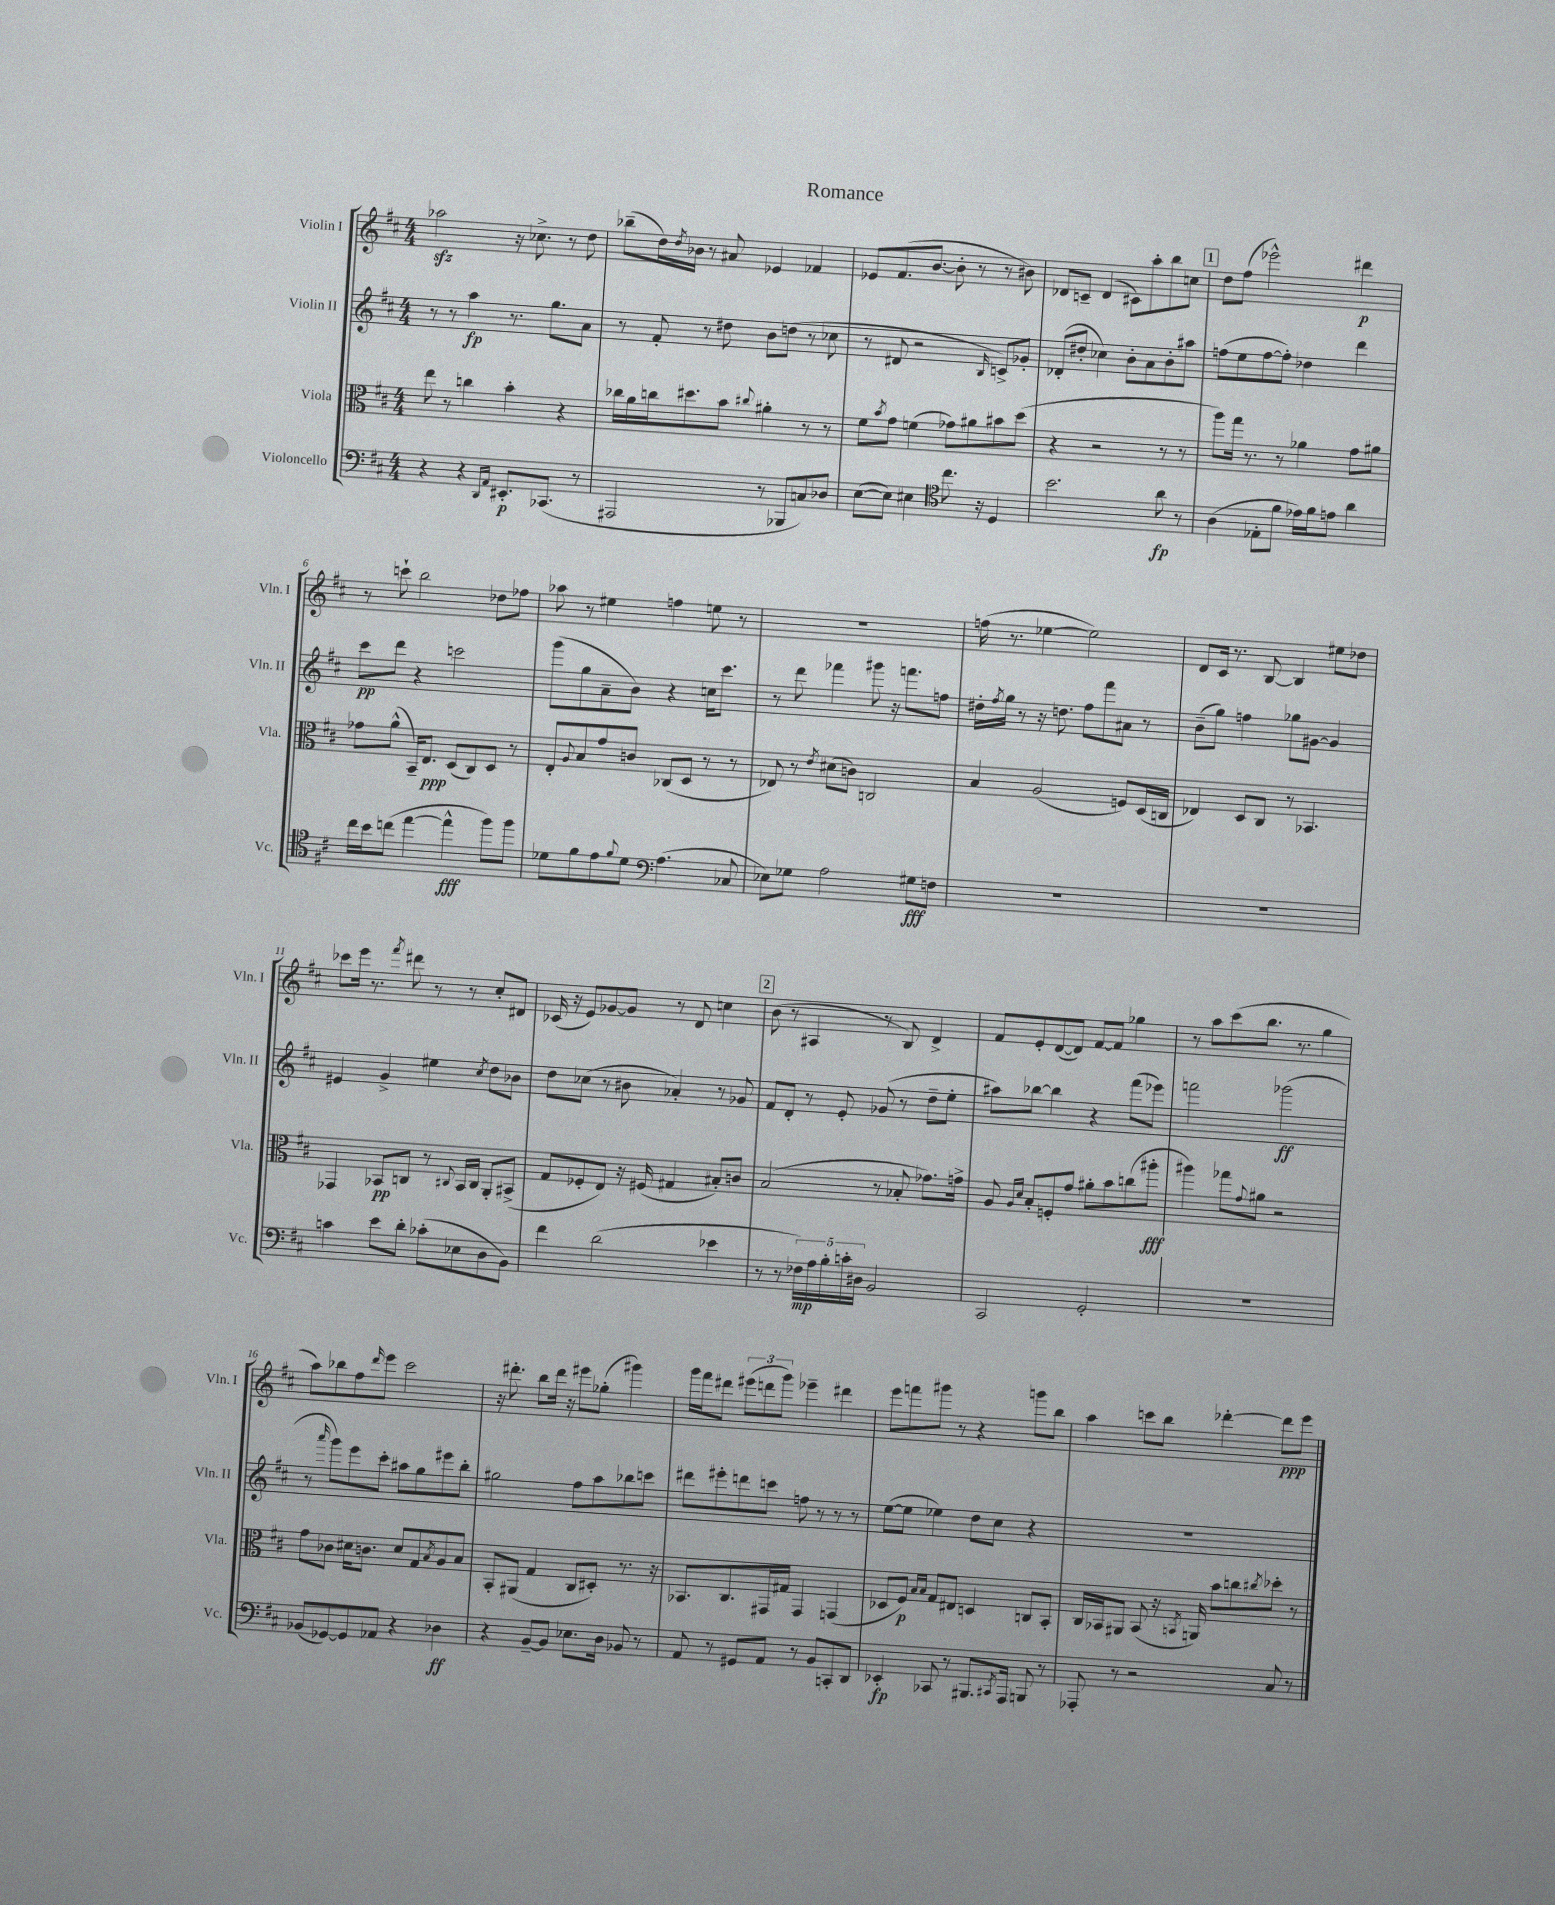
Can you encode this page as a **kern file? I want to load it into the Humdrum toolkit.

**kern	**dynam	**kern	**dynam	**kern	**dynam	**kern	**dynam
*part4	*part4	*part3	*part3	*part2	*part2	*part1	*part1
*staff4	*staff4	*staff3	*staff3	*staff2	*staff2	*staff1	*staff1
*I"Violoncello	*	*I"Viola	*	*I"Violin II	*	*I"Violin I	*
*I'Vc.	*	*I'Vla.	*	*I'Vln. II	*	*I'Vln. I	*
*clefF4	*	*clefC3	*	*clefG2	*	*clefG2	*
*k[f#c#]	*	*k[f#c#]	*	*k[f#c#]	*	*k[f#c#]	*
*M4/4	*	*M4/4	*	*M4/4	*	*M4/4	*
=1	=1	=1	=1	=1	=1	=1	=1
4r	.	8ee\	.	8r	.	2aa-Xzz\	.
.	.	8r	.	8r	.	.	.
4r	.	4ccn\	.	4aa\	fp	.	.
16qqDD/LL	.	.	.	.	.	.	.
16qqAA/JJ	.	.	.	.	.	.	.
8.EE#X'/L	p	4b'\	.	8.r	.	16r	.
.	.	.	.	.	.	8.cc-X^\	.
(8.CC-X/J	.	.	.	8.gg\L	.	.	.
.	.	4r	.	.	.	8r	.
8r	.	.	.	8a\J	.	8dd\	.
=2	=2	=2	=2	=2	=2	=2	=2
2AAA#X/	.	16cc-X\LL	.	8r	.	(8bb-X~\L	.
.	.	16a\	.	.	.	.	.
.	.	16ccn\J	.	8f#'/	.	16dd\L)	.
.	.	.	.	.	.	8qdd/	.
.	.	8.dd#X\	.	.	.	16b-X\JJ	.
.	.	.	.	8r	.	8r	.
.	.	8b\J	.	8dd#X\	.	8a#X/	.
.	.	8qqcc#X/	.	.	.	.	.
8r	.	4a#X'\	.	8b\L	.	4e-X/	.
8BBB-X/L	.	.	.	(8ddn\J	.	.	.
8Cn/)	.	8r	.	8r	.	4f-X/	.
8D-X/J	.	8r	.	8cc-X\	.	.	.
=3	=3	=3	=3	=3	=3	=3	=3
([8E\L	.	8f#\L	.	8r	.	8e-X/L	.
.	.	8qb/	.	.	.	.	.
8E\J])	.	8g\J	.	8d#X/	.	(8.f#/	.
4E#X\	.	(4fn\	.	2r	.	.	.
.	.	.	.	.	.	[8.b/J	.
*clefC4	*	*	*	*	*	*	*
8.cc#\	.	8g-X\L)	.	.	.	8b'\]	.
.	.	8a#X\	.	.	.	8r	.
16r	.	.	.	.	.	.	.
.	.	.	.	16qqB/	.	.	.
4D/	.	8b#X\	.	8cn^/L)	.	8r	.
.	.	(8dd\J	.	8g-X'/J	.	8b#X\)	.
=4	=4	=4	=4	=4	=4	=4	=4
2.b\	.	4r	.	(8d-X'/L	.	8d-X/L	.
.	.	.	.	8dd#X'/J	.	8cn~/J	.
.	.	2r	.	4cc-X\)	.	(4d-/	.
.	.	.	.	8b'\L	.	8c#X\L)	.
.	.	.	.	8a\	.	8aa'\	.
8a\	fp	8r	.	8b'\	.	8bb\	.
8r	.	8r	.	8aa#X\J	.	8ccn\J	.
!!LO:REH:place=s1:t=1
=5	=5	=5	=5	=5	=5	=5	=5
(4A\	.	8aa\L)	.	(8ffn\L	.	8dd\L	.
.	.	16gg\Jk	.	8ee\	.	(8ff#\J	.
.	.	8.r	.	.	.	.	.
8E-X'\L	.	.	.	[8ff\	.	2eee-X^^\)	.
8f#\J	.	8r	.	8ff'\J])	.	.	.
16e-X\LL)	.	4a-X\	.	4dd-X\	.	.	.
16f#\J	.	.	.	.	.	.	.
8en\J	.	.	.	.	.	.	.
4a\	.	8g\L	.	4ddd\	.	4ddd#X\	p
.	.	8a#X\J	.	.	.	.	.
!!LO:LB:g=z
=6	=6	=6	=6	=6	=6	=6	=6
16cc#\LL	.	8g-X\L	.	8ccc#\L	pp	8r	.
16b\J	.	.	.	.	.	.	.
(8ccn\J	.	(8a^^\J	.	8ddd\J	.	8cccn`\	.
[4ee\	.	16BB~/KL)	.	4r	.	2bb\	.
.	.	8.E/J	ppp	.	.	.	.
4ee^^\]	fff	(8D/L	.	2cccn\	.	.	.
.	.	8C#/)	.	.	.	.	.
8ff#\L)	.	8D/J	.	.	.	8dd-X\L	.
8ff#\J	.	8r	.	.	.	8ff-X\J	.
=7	=7	=7	=7	=7	=7	=7	=7
8d-X\L	.	8E'/L	.	(8ggg\L	.	8aa-X\	.
.	.	8qqA/	.	.	.	.	.
8f#\	.	8B/	.	8gg\	.	8r	.
8e\	.	8g/	.	8a~\	.	4ee#X\	.
8qqf#/	.	.	.	.	.	.	.
8d-\J	.	8cn/J	.	8b\J)	.	.	.
*clefF4	*	*	*	*	*	*	*
(4.A\	.	(8C-X/L	.	4r	.	4ffn\	.
.	.	8D/J	.	.	.	.	.
.	.	8r	.	16ccn\KL	.	8een\	.
.	.	.	.	8.ccc#\J	.	.	.
8C-X/	.	8r	.	.	.	8r	.
=8	=8	=8	=8	=8	=8	=8	=8
8E-X\L)	.	8E-X/)	.	8r	.	1r	.
8G-X\J	.	8r	.	8ddd\	.	.	.
.	.	8qe/	.	.	.	.	.
2A\	.	(8d#X\L	.	4fff-X\	.	.	.
.	.	8cn\J)	.	.	.	.	.
.	.	2Cn/	.	8ggg#X\	.	.	.
.	.	.	.	16r	.	.	.
.	.	.	.	8.fffn\L	.	.	.
8G#X\L	fff	.	.	.	.	.	.
8Fn\J	.	.	.	8ffn\J	.	.	.
=9	=9	=9	=9	=9	=9	=9	=9
1r	.	4B/	.	16dd#X'\LL	.	(16ffn\	.
.	.	.	.	8qff#/	.	.	.
.	.	.	.	16gg\JJ	.	8.r	.
.	.	.	.	8r	.	.	.
.	.	(2A/	.	16r	.	[4ee-X\	.
.	.	.	.	8.ddn\	.	.	.
.	.	.	.	8ff#\L	.	2ee-\])	.
.	.	.	.	8fff#\	.	.	.
.	.	8Fn/L)	.	8a#X\J	.	.	.
.	.	(16D/L	.	8r	.	.	.
.	.	16Cn/JJ	.	.	.	.	.
=10	=10	=10	=10	=10	=10	=10	=10
1r	.	4E-X/)	.	(8b~\L	.	8d/L	.
.	.	.	.	8gg\J)	.	16c#/Jk	.
.	.	.	.	.	.	8.r	.
.	.	8D/L	.	4ffn\	.	.	.
.	.	8C#/J	.	.	.	[8B/	.
.	.	8r	.	8gg-X\L	.	4B/]	.
.	.	4.BB-X/	.	[8g#X\J	.	.	.
.	.	.	.	4g#/]	.	8ee#X\L	.
.	.	.	.	.	.	8dd-X\J	.
!!LO:LB:g=z
=11	=11	=11	=11	=11	=11	=11	=11
4cn\	.	4GG-X/	.	4e#X/	.	8ccc-X\L	.
.	.	.	.	.	.	16eee\Jk	.
.	.	.	.	.	.	8.r	.
8e\L	.	8BB-X/L	pp	4g^/	.	.	.
.	.	.	.	.	.	8qfff#/	.
8d'\J	.	8Cn/J	.	.	.	8ddd#X\	.
(8c-X'\L	.	8r	.	4ee#X\	.	8r	.
.	.	8qqC#X/	.	.	.	.	.
8E-X\	.	16BB-/LL	.	.	.	8r	.
.	.	16C#/JJ	.	.	.	.	.
.	.	.	.	8qcc#/	.	.	.
8D\	.	8AA'/L	.	8dd\L	.	8cc#'/L	.
8BB\J)	.	(8BB#X^/J	.	8b-X\J	.	8d#X/J	.
=12	=12	=12	=12	=12	=12	=12	=12
4f#\	.	8G/L	.	8dd\L	.	(16c-X/	.
.	.	.	.	.	.	16r	.
.	.	8F-X'/	.	(8cc-X\J	.	8e/L)	.
(2d\	.	8E/J)	.	8r	.	[8g-X/	.
.	.	16r	.	8b#X\	.	8g-/J]	.
.	.	(16F#X/	.	.	.	.	.
.	.	4G#X/	.	4a-X'/)	.	8r	.
.	.	.	.	.	.	8d/	.
4e-X\	.	8B#X'/L)	.	8r	.	4ccn\	.
.	.	8cn/J	.	8g-X/	.	.	.
!!LO:REH:place=s1:t=2
=13	=13	=13	=13	=13	=13	=13	=13
8r	.	(2B/	.	8f#/L	.	(8b\	.
8r	.	.	.	8d'/J	.	8r	.
20F-X\LL)	mp	.	.	8r	.	4A#X/	.
20A\	.	.	.	.	.	.	.
20B'\	.	.	.	.	.	.	.
.	.	.	.	8e'/	.	.	.
20cn'\	.	.	.	.	.	.	.
20D#X\JJ	.	.	.	.	.	.	.
2BB/	.	8r	.	(8g-X/	.	8r	.
.	.	8B-X'/	.	8r	.	8B/)	.
.	.	8.g-X\L)	.	8dd~\L	.	4d^/	.
.	.	.	.	8ee'\J	.	.	.
.	.	16gn^\Jk	.	.	.	.	.
=14	=14	=14	=14	=14	=14	=14	=14
2CC#/	.	8A/	.	8aa#X\L)	.	8f#/L	.
.	.	16qqA/LL	.	.	.	.	.
.	.	16qqd/JJ	.	.	.	.	.
.	.	8B'/L	.	[8bb-X\J	.	8e'/	.
.	.	8Fn'/	.	4bb-\]	.	([8d/	.
.	.	8g/J	.	.	.	8d/J])	.
2GG'/	.	8a#X'\L	.	4r	.	[8f#/L	.
.	.	8b\	.	.	.	8f#/J]	.
.	.	(8ccn\	.	(8fff#\L	.	4gg-X\	.
.	.	8aa#X'\J	fff	8eee-X\J)	.	.	.
=15	=15	=15	=15	=15	=15	=15	=15
1r	.	4aa#X\)	.	2fffn\	.	8r	.
.	.	.	.	.	.	8aa\L	.
.	.	8gg-X\L	.	.	.	(8ccc#\	.
.	.	8qqg/	.	.	.	.	.
.	.	8a#X\J	.	.	.	8.bb\J	.
.	.	2r	.	(2ggg-X\	ff	.	.
.	.	.	.	.	.	8.r	.
.	.	.	.	.	.	4gg\	.
!!LO:LB:g=z
=16	=16	=16	=16	=16	=16	=16	=16
(8BB-X/L	.	8g\L	.	8r	.	8aa\L)	.
.	.	.	.	16qqaaa/	.	.	.
[8GG-X/)	.	8c-X\J	.	8ggg\L)	.	8bb-X\	.
8GG-/]	.	16d#X\KL	.	8eee\	.	8ff#\	.
.	.	8.cn\J	.	.	.	.	.
.	.	.	.	.	.	16qqddd/	.
8AA-X/J	.	.	.	8ccc#'\J	.	8eee\J	.
4r	.	8d#/L	.	8aa#X\L	.	2ccc#\	.
.	.	8G/	.	8gg\	.	.	.
.	.	8qB/	.	.	.	.	.
4D-X\	ff	8A/	.	8eee#X\	.	.	.
.	.	8B/J	.	8bb'\J	.	.	.
=17	=17	=17	=17	=17	=17	=17	=17
4r	.	8BB'/L	.	2gg#X\	.	16r	.
.	.	.	.	.	.	8.ddd#X'\	.
.	.	(8AA#X/J	.	.	.	.	.
[8BB~/L	.	4G/	.	.	.	8bb\L	.
8BB/J]	.	.	.	.	.	16ddd#\Jk	.
.	.	.	.	.	.	16r	.
8.E-X\L	.	8C#/L	.	8ff#\L	.	8eee#X\L	.
.	.	8D#X'/J)	.	8aa\	.	(8gg-X'\J	.
16D\Jk	.	.	.	.	.	.	.
8BB-X/	.	8.r	.	8bb-X\	.	4ggg#X\)	.
8r	.	.	.	8cccn\J	.	.	.
.	.	16r	.	.	.	.	.
=18	=18	=18	=18	=18	=18	=18	=18
8AA/	.	8.BB-X/L	.	8ddd#X\L	.	16ggg\LL	.
.	.	.	.	.	.	16fff#\J	.
8r	.	.	.	8eee#X'\	.	8ddd#X\J	.
.	.	8.C#/	.	.	.	.	.
8GG#X/L	.	.	.	8dddn\	.	(12eee#X\L	.
.	.	.	.	.	.	12dddn\	.
8AA/J	.	16GG#X/L	.	8cccn\J	.	.	.
.	.	.	.	.	.	12ggg\J)	.
.	.	16G#X/JJ	.	.	.	.	.
8r	.	4GG#/	.	8ffn\	.	4eee-X~\	.
8BB/L	.	.	.	8r	.	.	.
8CCn'/	.	(4GGn/	.	8r	.	4ddd#X\	.
8DD/J	.	.	.	8r	.	.	.
=19	=19	=19	=19	=19	=19	=19	=19
4EE-X'/	fp	8D-X/L	.	([8ee\L	.	8eee\L	.
.	.	8F#/J)	p	8ee\J]	.	8fffn\	.
.	.	16qqB/LL	.	.	.	.	.
.	.	16qqB/JJ	.	.	.	.	.
8CC-X/	.	8G/L	.	4ee-X\)	.	8ggg#X\J	.
8r	.	8E#X/J	.	.	.	8r	.
8.BBB#X/L	.	4Dn/	.	8dd\L	.	4r	.
.	.	.	.	8cc#\J	.	.	.
8qCC#X/	.	.	.	.	.	.	.
16AAA/Jk	.	.	.	.	.	.	.
8BBBn/	.	8Cn/L	.	4r	.	8gggn\L	.
8r	.	8BB'/J	.	.	.	8bb\J	.
=20	=20	=20	=20	=20	=20	=20	=20
8AAA-X'/	.	16C#/LL	.	1r	.	4aa\	.
.	.	16BB-X/J	.	.	.	.	.
8r	.	8AA#X/J	.	.	.	.	.
2r	.	(8BB-/	.	.	.	8cccn\L	.
.	.	16r	.	.	.	8bb\J	.
.	.	8qBBn/	.	.	.	.	.
.	.	16AAn/)	.	.	.	.	.
.	.	8b\L	.	.	.	[4ddd-X'\	.
.	.	8ccn\	.	.	.	.	.
.	.	8qcc#X/	.	.	.	.	.
8C#/	.	8dd-X'\J	.	.	.	8ddd-\L]	ppp
8r	.	8r	.	.	.	8eee\J	.
==	==	==	==	==	==	==	==
*-	*-	*-	*-	*-	*-	*-	*-
